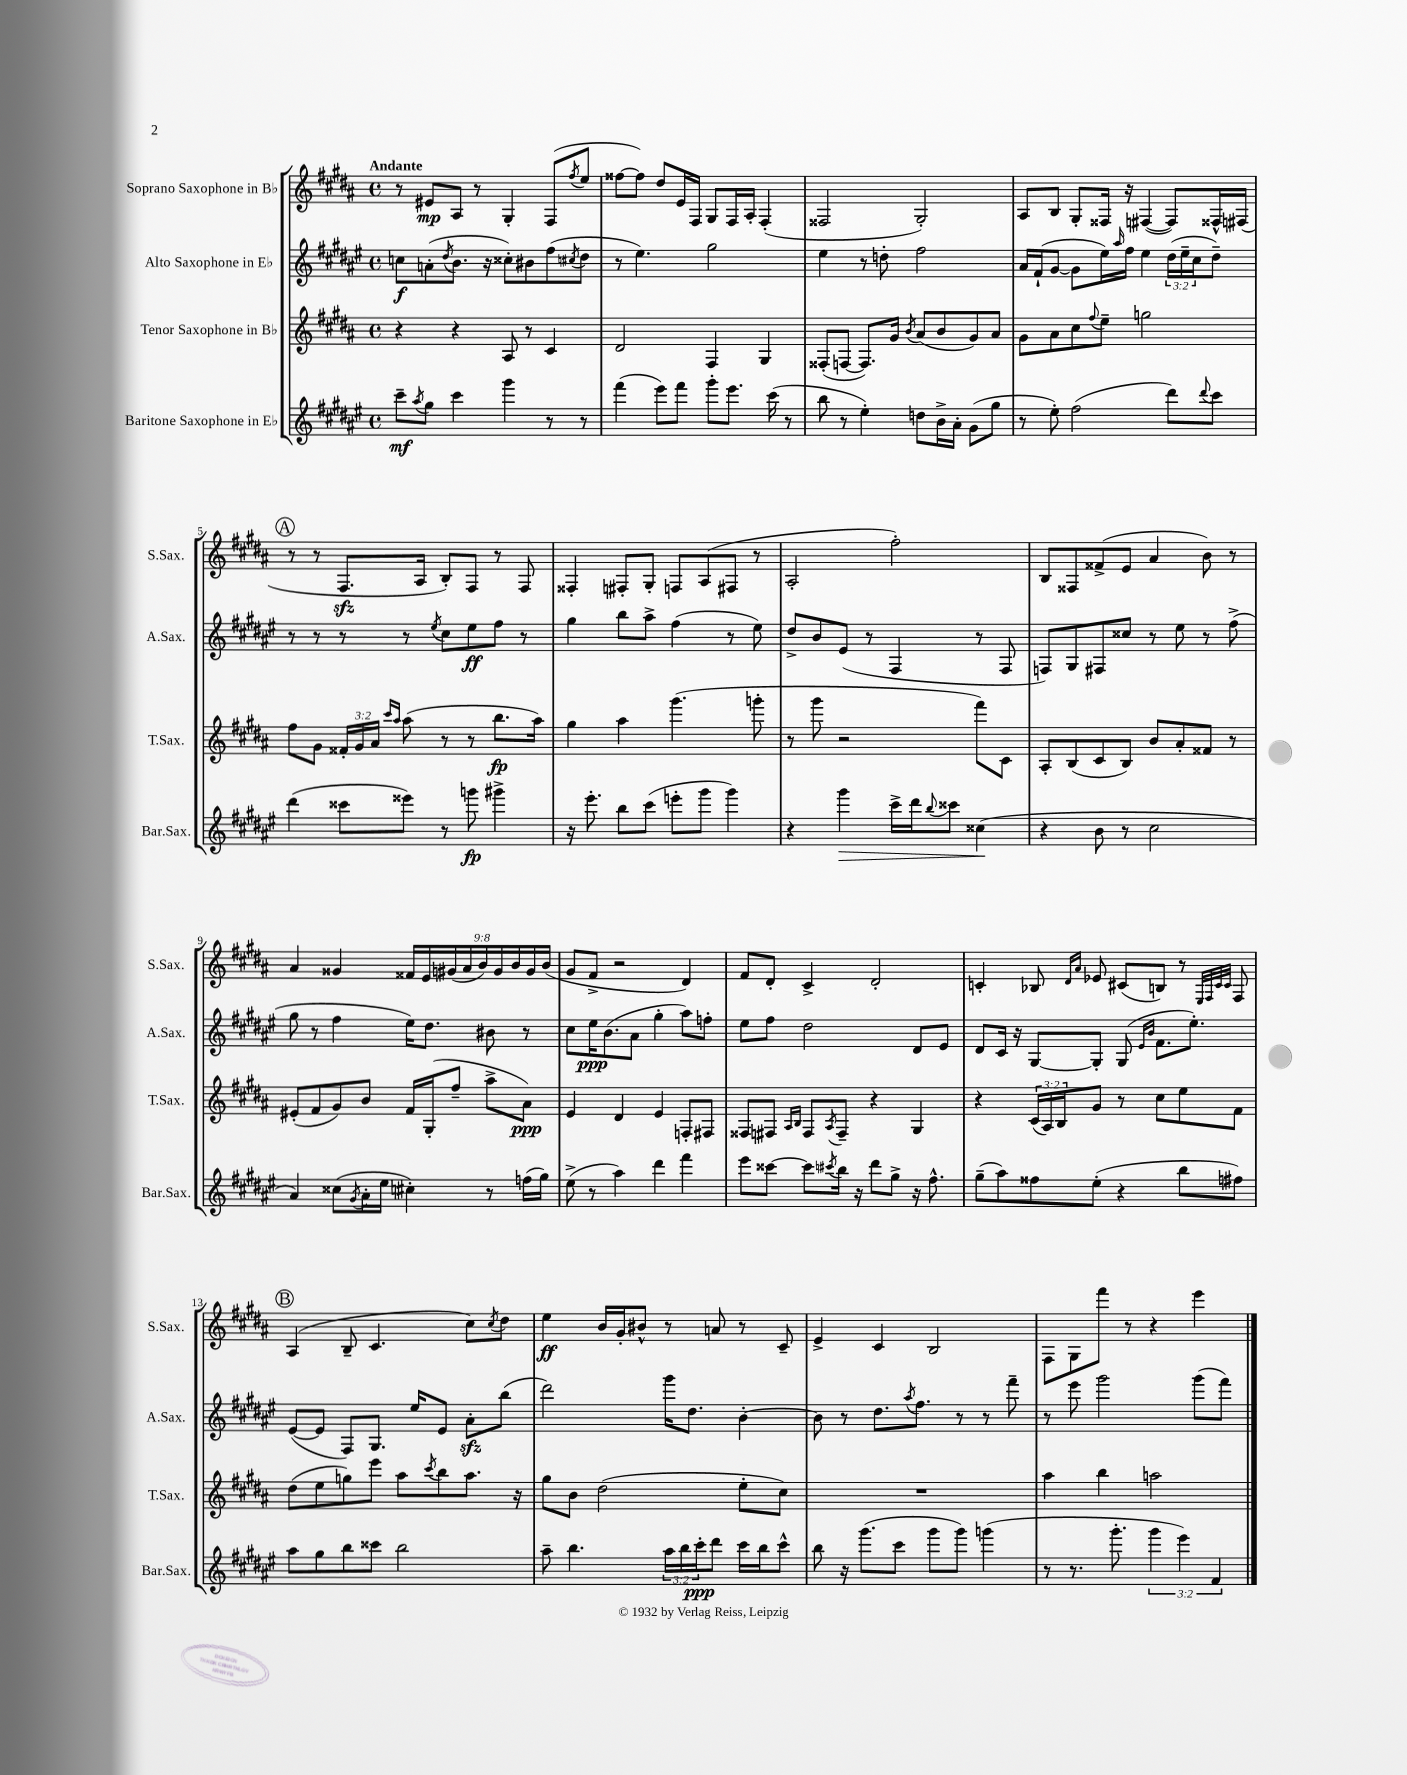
<<
\new StaffGroup <<
\new Staff = "s0" \with { instrumentName = "Soprano Saxophone in Bb" shortInstrumentName = "S.Sax." } {
    \clef treble \key b \major \defaultTimeSignature \time 4/4 \override Staff.TupletNumber.text = #tuplet-number::calc-fraction-text \tempo "Andante"
    r8 eis'8\mp ais8 r8 gis4-. fis8( \acciaccatura { fis''8 } e''8 |
    fisis''8~ fisis''8) dis''8 e'16 fis16 gis8 fis16 ais16-. fis4-.( |
    fisis2 gis2-.) |
    ais8 b8 gis8-. fisis16 r16 fis4~( fis8) fisis16-^ fis16( |
    \mark \markup { \circle "A" } r8 r8 fis8.\sfz ais16 b8-.) fis8 r8 fis8 |
    fisis4-. fis8-. gis8-. f8 ais8( fis8 r8 |
    ais2-. fis''2-.) |
    b8 fisis8 fisis'8->( e'8 ais'4 b'8) r8 |
    ais'4 gisis'4 \tuplet 9/8 { fisis'16 e'16 gis'16( ais'16 b'16) gis'16 b'16 gis'16 b'16( } |
    gis'8 fis'8-> r2 dis'4) |
    fis'8 dis'8-. cis'4-> dis'2-. |
    c'4-. bes8 \grace { dis'16 ais'16 } ees'8 cis'8( b8) r8 \grace { e32 fis32 cis'32 cis'32 } fis8 |
    \mark \markup { \circle "B" } ais4( b8-- cis'4. cis''8) \acciaccatura { cis''8 } dis''8 |
    e''4\ff b'16 gis'16-. bis'8-^ r8 a'8 r8 cis'8-- |
    e'4-> cis'4 b2 |
    fis8 gis8 fis'''8 r8 r4 e'''4 \bar "|." |
}
\new Staff = "s1" \with { instrumentName = "Alto Saxophone in Eb" shortInstrumentName = "A.Sax." } {
    \clef treble \key fis \major \defaultTimeSignature \time 4/4 \override Staff.TupletNumber.text = #tuplet-number::calc-fraction-text
    c''8\f a'8-.( \acciaccatura { dis''8 } b'8. r16 cisis''8-.) bis'8 fis''8( \acciaccatura { cis''8 } dis''8 |
    r8 eis''4.) gis''2 |
    eis''4 r8 d''8-. fis''2 |
    ais'16 fis'16-!( gis'8~ gis'8 eis''16) \grace { ais''16 } fis''16 eis''4 \tuplet 3/2 { dis''16( eis''16-- cis''16 } dis''8--) |
    \mark \markup { \circle "A" } r8 r8 r8 r8 \acciaccatura { eis''8 } cis''8 eis''8\ff fis''8 r8 |
    gis''4 b''8 ais''8-> fis''4( r8 eis''8) |
    dis''8-> b'8 eis'8( r8 fis4 r8 fis8 |
    f8) gis8 fis8 cisis''8 r8 eis''8 r8 fis''8->( |
    gis''8 r8 fis''4 eis''16) dis''8. bis'8 r8 |
    cis''8 eis''16\ppp b'8.( ais'8 gis''4-. ais''8) f''8-. |
    eis''8 fis''8 dis''2 dis'8 eis'8 |
    dis'8 cis'16 r16 gis8~ gis8-. gis8( \grace { eis'16 b'16 } fis'8. eis''8.-.) |
    \mark \markup { \circle "B" } eis'8~( eis'8 fis8) gis8. eis''16 eis'8 ais'8-.\sfz b''8( |
    dis'''2) gis'''16 dis''8. b'4~-. |
    b'8 r8 dis''8. \acciaccatura { ais''8 } fis''8. r8 r8 fis'''8-- |
    r8 eis'''8 gis'''2 gis'''8( fis'''8) \bar "|." |
}
\new Staff = "s2" \with { instrumentName = "Tenor Saxophone in Bb" shortInstrumentName = "T.Sax." } {
    \clef treble \key b \major \defaultTimeSignature \time 4/4 \override Staff.TupletNumber.text = #tuplet-number::calc-fraction-text
    r4 r4 ais8 r8 cis'4 |
    dis'2 fis4 gis4 |
    fisis8-.( f8~ f8.) gis'16 \acciaccatura { b'8 } ais'8( b'8 gis'8) ais'8 |
    gis'8 ais'8 cis''8 \appoggiatura { fis''8 } e''8-- g''2 |
    \mark \markup { \circle "A" } fis''8 gis'8 \tuplet 3/2 { fisis'16-. gis'16 ais'16 } \grace { cis'''16 ais''16 } ais''8( r8 r8 b''8.\fp ais''16) |
    gis''4 ais''4 gis'''4.( g'''8-. |
    r8 gis'''8 r2 fis'''8) cis'8 |
    ais8-. b8( cis'8 b8) b'8 ais'8-. fisis'8 r8 |
    eis'8-.( fis'8 gis'8) b'8 fis'16 gis16-.( fis''8-- ais''8-> ais'8\ppp) |
    e'4 dis'4 e'4 f8-. fis8 |
    fisis8 fis8 \grace { ais16 b16 } fis8 \acciaccatura { ais8 } fis8-- r4 gis4 |
    r4 \tuplet 3/2 { cis'16( ais16) b16 } gis'8 r8 cis''8 e''8 fis'8 |
    \mark \markup { \circle "B" } dis''8( e''8 g''8) e'''8 ais''8 \acciaccatura { cis'''8 } b''8 ais''8. r16 |
    gis''8 b'8 dis''2( e''8-. cis''8) |
    R1 |
    ais''4 b''4 a''2 \bar "|." |
}
\new Staff = "s3" \with { instrumentName = "Baritone Saxophone in Eb" shortInstrumentName = "Bar.Sax." } {
    \clef treble \key fis \major \defaultTimeSignature \time 4/4 \override Staff.TupletNumber.text = #tuplet-number::calc-fraction-text
    cis'''8--\mf \acciaccatura { ais''8 } gis''8 cis'''4 gis'''4 r8 r8 |
    fis'''4( eis'''8) fis'''8 gis'''8-. eis'''8. cis'''16( r8 |
    b''8 r8 eis''4-.) d''8 b'16-> ais'16-. gis'8( gis''8 |
    r8 eis''8-.) fis''2( dis'''8) \appoggiatura { dis'''8 } cis'''8 |
    \mark \markup { \circle "A" } dis'''4( cisis'''8 eisis'''8) r8 g'''8\fp gis'''4-> |
    r16 eis'''8.-. b''8 cis'''8( e'''8-. gis'''8 gis'''4) |
    r4 gis'''4\> cis'''16-> dis'''16 \appoggiatura { b''8 } cisis'''8 cisis''4\!( |
    r4 b'8 r8 cis''2 |
    ais'4) cisis''8( \acciaccatura { gis'8 } ais'16-. eis''16 cis''4-.) r8 f''16( gis''16) |
    eis''8->( r8 ais''4) dis'''4 fis'''4 |
    eis'''8 cisis'''8~ cisis'''8 \acciaccatura { cis'''8 } b''16 r16 dis'''8 gis''8-> r16 fis''8.-^ |
    gis''8--( ais''8) fisis''8 eis''8-.( r4 b''8 fis''8) |
    \mark \markup { \circle "B" } ais''8 gis''8 b''8 cisis'''8 b''2 |
    ais''8-- b''4. \tuplet 3/2 { ais''16 b''16 cis'''16-.\ppp } dis'''8 cis'''16 b''16 cis'''8-^ |
    b''8 r16 gis'''8.( cis'''8 gis'''8 gis'''8) g'''4( |
    r8 r8. gis'''8.-. \tuplet 3/2 { gis'''4 eis'''4) fis'4 } \bar "|." |
}
>>
>>
